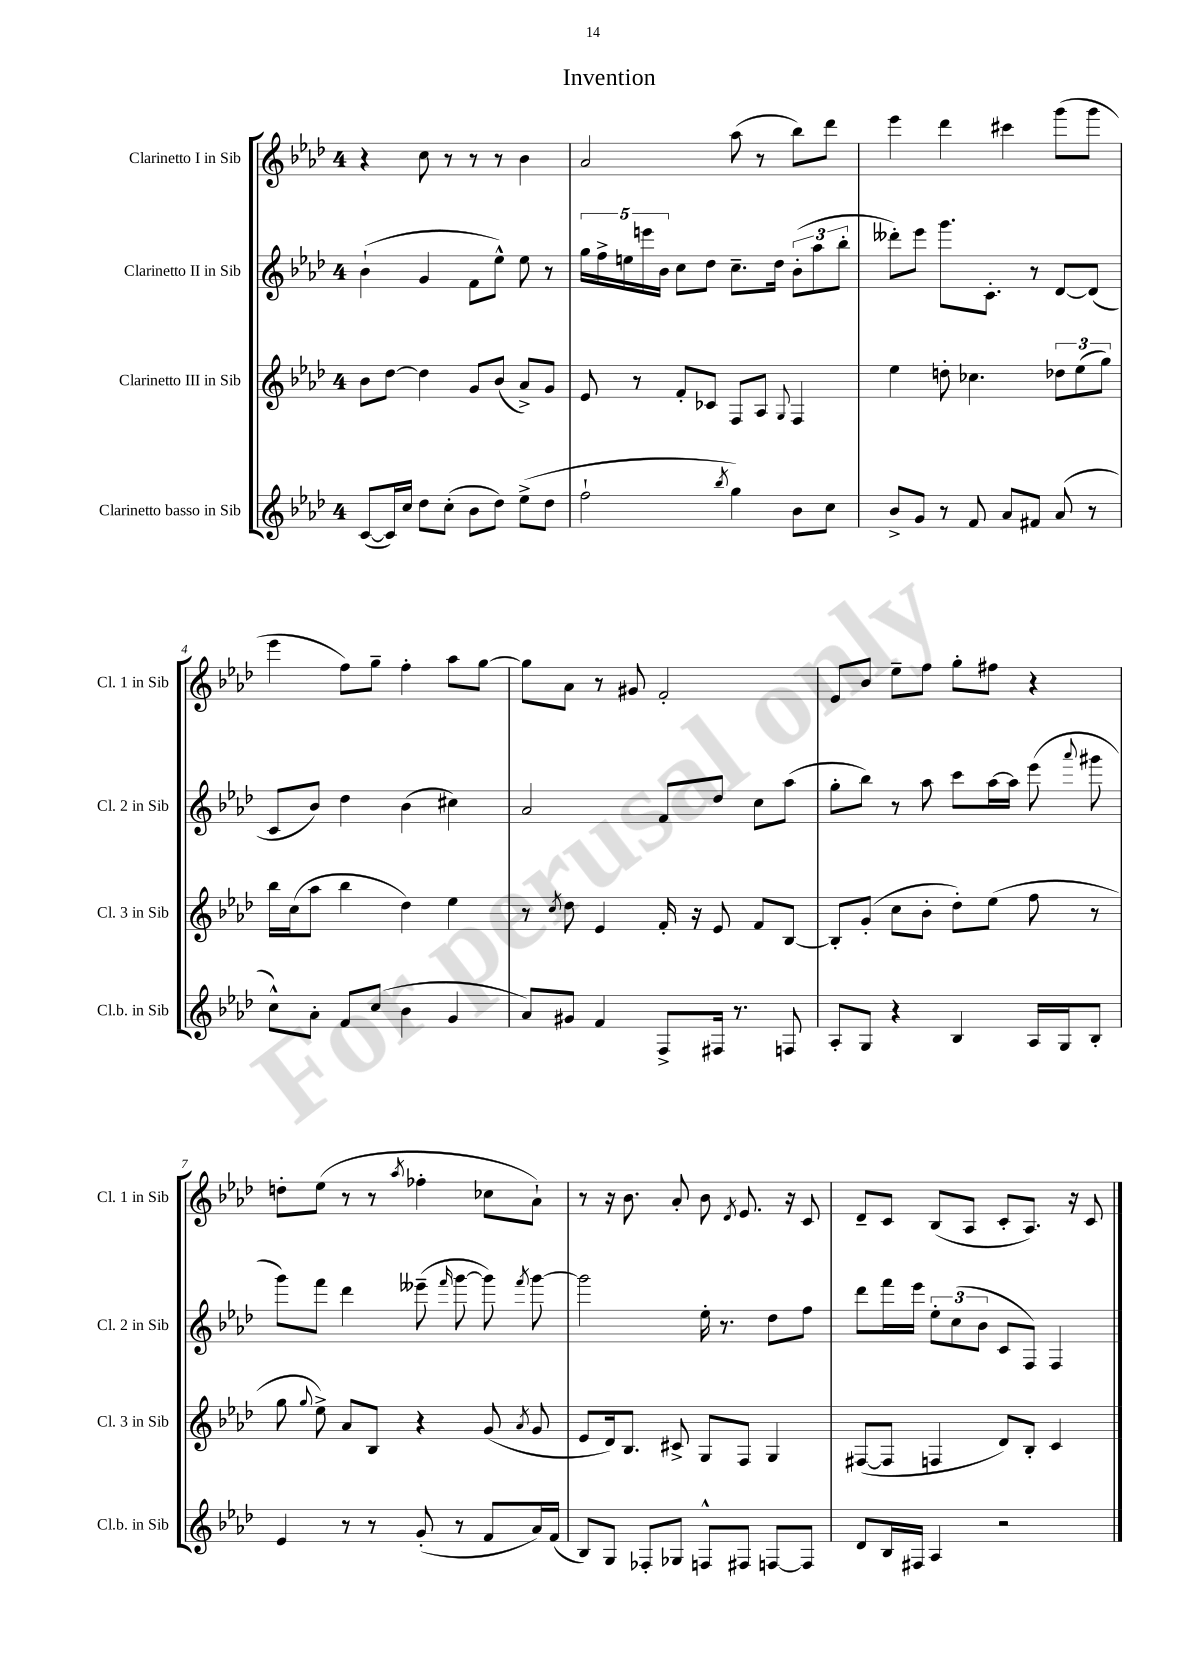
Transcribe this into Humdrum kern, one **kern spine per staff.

**kern	**kern	**kern	**kern
*part4	*part3	*part2	*part1
*staff4	*staff3	*staff2	*staff1
*I"Clarinetto basso in Sib	*I"Clarinetto III in Sib	*I"Clarinetto II in Sib	*I"Clarinetto I in Sib
*I'Cl.b. in Sib	*I'Cl. 3 in Sib	*I'Cl. 2 in Sib	*I'Cl. 1 in Sib
*clefG2	*clefG2	*clefG2	*clefG2
*k[b-e-a-d-]	*k[b-e-a-d-]	*k[b-e-a-d-]	*k[b-e-a-d-]
*M4/4	*M4/4	*M4/4	*M4/4
=1	=1	=1	=1
([8c/L	8b-\L	(4b-`\	4r
16c/L])	[8dd-\J	.	.
16cc/JJ	.	.	.
8dd-\L	4dd-\]	4g/	8cc\
(8cc'\J	.	.	8r
8b-\L	8g/L	8f\L	8r
8dd-\J)	(8b-/J	8ee-^^\J)	8r
(8ee-^\L	8a-^/L)	8ee-\	4b-\
8dd-\J	8g/J	8r	.
=2	=2	=2	=2
2ff`\	8e-/	20gg\LL	2a-/
.	.	20ff^\	.
.	.	20een\	.
.	8r	.	.
.	.	20eeen\	.
.	.	20b-\JJ	.
.	8f'/L	8cc\L	.
.	8c-X/J	8dd-\J	.
8qbb-/	.	.	.
4gg\)	8F/L	8.cc~\L	(8aa-\
.	8A-/J	.	8r
.	.	16dd-\Jk	.
.	8qqG/	.	.
8b-\L	4F/	(12b-'\L	8bb-\L)
.	.	12aa-\	.
8cc\J	.	.	8ddd-\J
.	.	12bb-'\J	.
=3	=3	=3	=3
8b-^/L	4ee-\	8ddd--X'\L)	4eee-\
8g/J	.	8eee-\J	.
8r	8ddn'\	8.ggg\L	4ddd-\
8f/	4.cc-X\	.	.
.	.	8.c'\J	.
8a-/L	.	.	4ccc#X\
8f#X/J	.	8r	.
(8a-/	12dd-X\L	[8d-/L	(8ggg\L
.	(12ee-\	.	.
8r	.	(8d-/J]	8ggg\J
.	12gg\J)	.	.
!!LO:LB:g=z
=4	=4	=4	=4
8cc^^\L)	16bb-\LL	8c/L	4eee-\
.	(16cc\J	.	.
8a-'\J	8aa-\J	8b-/J)	.
8f/L	4bb-\	4dd-\	8ff\L)
(8cc/J	.	.	8gg~\J
4b-\	4dd-\)	(4b-\	4ff'\
4g/	4ee-\	4cc#X\)	8aa-\L
.	.	.	[8gg\J
=5	=5	=5	=5
8a-/L)	8r	2a-/	8gg\L]
.	8qcc/	.	.
8g#X/J	8dd-\	.	8a-\J
4f/	4e-/	.	8r
.	.	.	8g#X/
8F^/L	16f'/	8f/L	2f'/
.	16r	.	.
16F#X/Jk	8e-/	8dd-/J	.
8.r	.	.	.
.	8f/L	8cc\L	.
8Fn/	[8B-/J	(8aa-\J	.
=6	=6	=6	=6
8A-'/L	8B-'/L]	8gg'\L	8e-/L
8G/J	(8g'/J	8bb-\J)	8b-/J
4r	8cc\L	8r	8ee-~\L
.	8b-'\J	8aa-\	8ff\J
4B-/	8dd-'\L)	8ccc\L	8gg'\L
.	(8ee-\J	[16aa-\L	8ff#X\J
.	.	16aa-\JJ]	.
16A-/LL	8ff\	(8eee-\	4r
16G/J	.	.	.
.	.	8qqaaa-/	.
8B-'/J	8r	8ggg#X\	.
!!LO:LB:g=z
=7	=7	=7	=7
4e-/	8gg\	8ggg\L)	8ddn'\L
.	8qqgg/	.	.
.	8ee-^\)	8fff\J	(8ee-\J
8r	8a-/L	4ddd-\	8r
8r	8B-/J	.	8r
.	.	.	8qaa-/
(8g'/	4r	(8eee--X~\	4ff-X'\
.	.	16qqfff/	.
8r	.	[8ggg\	.
8f/L	(8g/	8ggg\])	8cc-X\L
.	8qa-/	8qfff/	.
16a-/L)	8g/	[8ggg\	8a-`\J)
(16f/JJ	.	.	.
=8	=8	=8	=8
8B-/L)	8e-/L	2ggg\]	8r
8G/J	16d-/k)	.	16r
.	8.B-/J	.	8.b-\
8F-X'/L	.	.	.
8G-X/J	8c#X^/	.	8a-'/
8Fn^^/L	8G/L	16ee-'\	8b-\
.	.	8.r	.
.	.	.	8qd-/
8F#X/J	8F/J	.	8.e-/
[8Fn/L	4G/	8dd-\L	.
.	.	.	16r
8F/J]	.	8ff\J	8c/
=9	=9	=9	=9
8d-/L	([8F#X/L	8ddd-\L	8d-~/L
16B-/L	8F#/J]	16fff\L	8c/J
16F#X/JJ	.	16eee-\JJ	.
4A-/	4Fn/	12ee-'\L	(8B-/L
.	.	(12cc\	.
.	.	.	8A-/J
.	.	12b-\J	.
2r	8d-/L)	8c/L	8c'/L
.	8B-'/J	8F/J)	8.A-/J)
.	4c/	4F/	.
.	.	.	16r
.	.	.	8c/
==	==	==	==
*-	*-	*-	*-
